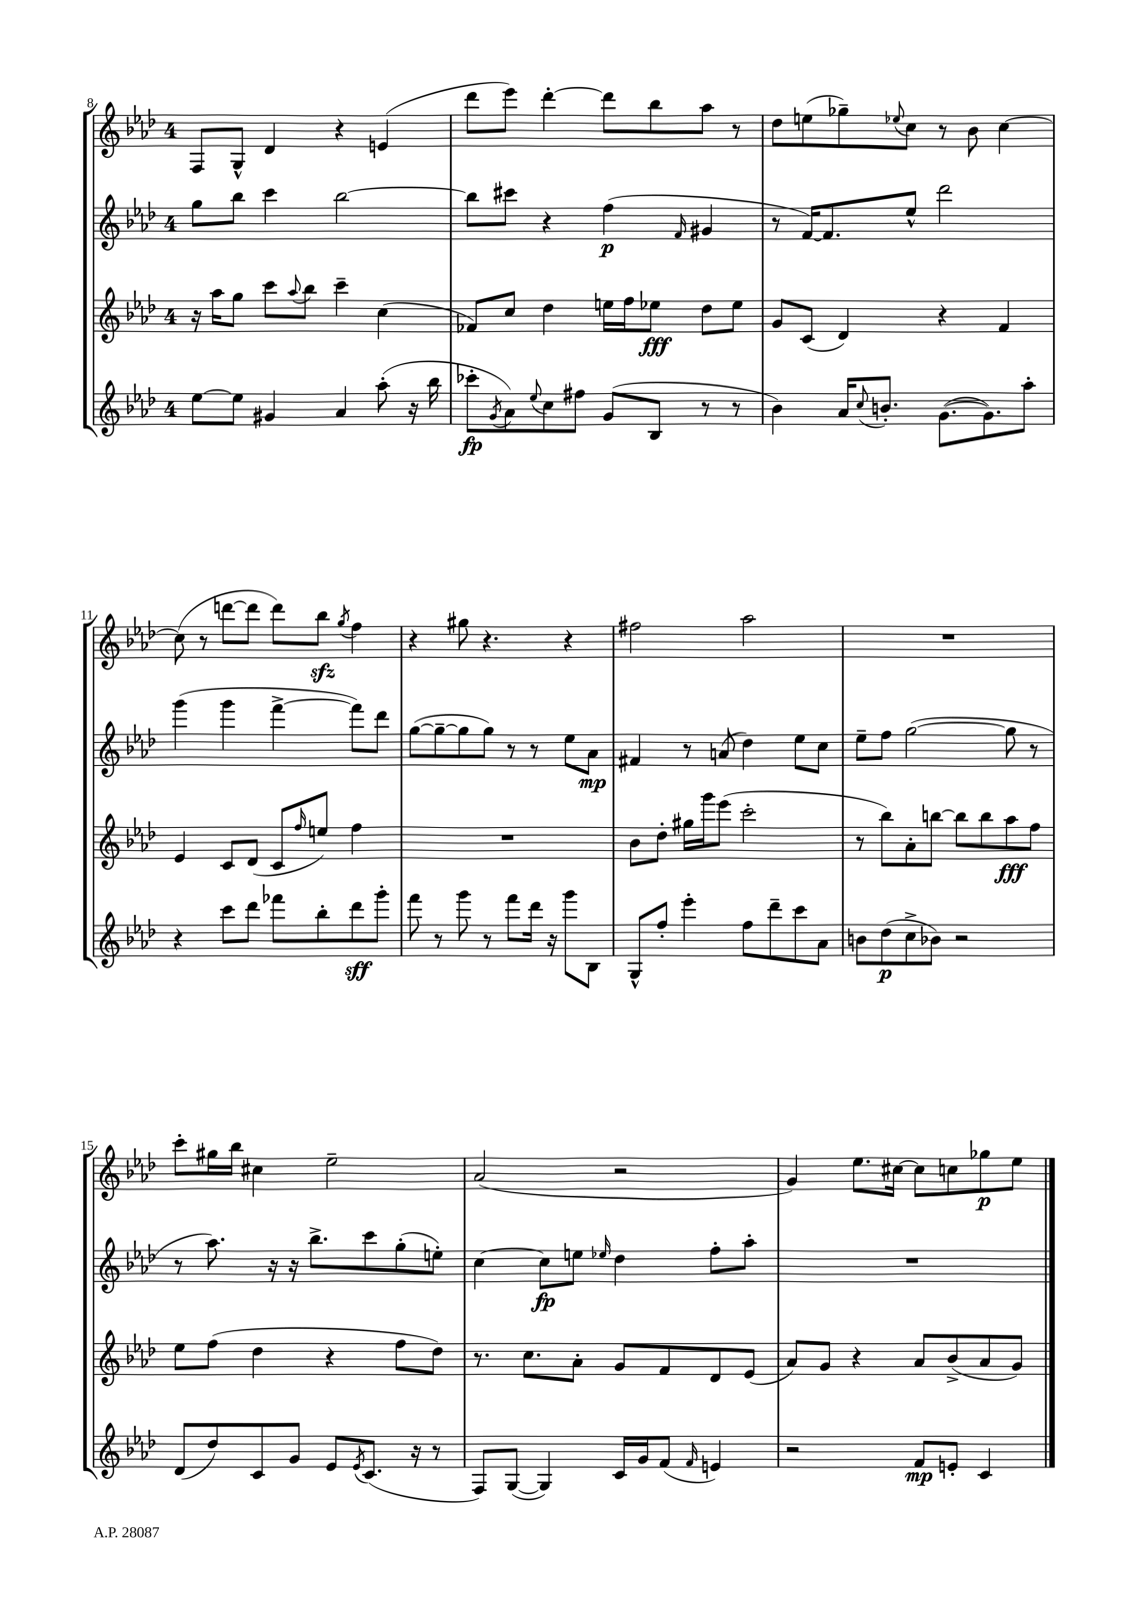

**kern	**kern	**kern	**kern
*staff4	*staff3	*staff2	*staff1
*clefG2	*clefG2	*clefG2	*clefG2
*k[b-e-a-d-]	*k[b-e-a-d-]	*k[b-e-a-d-]	*k[b-e-a-d-]
*M4/4	*M4/4	*M4/4	*M4/4
[8ee-	16r	8gg	8F
.	16aa-	.	.
8ee-]	8gg	8bb-	8G^^
4g#	8ccc	4ccc	4d-
.	8qqaa-	.	.
.	8bb-	.	.
4a-	4ccc~	[2bb-	4r
(8aa-'	(4cc	.	(4e
16r	.	.	.
16bb-	.	.	.
=	=	=	=
8ccc-'	8f-)	8bb-]	8ddd-
8qg	.	.	.
8a-)	8cc	8ccc#	8eee-)
8qqee-	.	.	.
8cc	4dd-	4r	[4ddd-'
8ff#	.	.	.
(8g	16ee	(4ff	8ddd-]
.	16ff	.	.
8B-	8ee-	.	8bb-
.	.	16qqf	.
8r	8dd-	4g#	8aa-
8r	8ee-	.	8r
=	=	=	=
4b-)	8g	8r	8dd-
.	(8c	[16f)	(8ee
.	.	8.f]	.
16a-	4d-)	.	8gg-~)
8qqcc	.	.	.
8.b'	.	.	.
.	.	.	8qqee-
.	.	8ee-^^	8cc
([8.g	4r	2ddd-	8r
.	.	.	8b-
8.g])	.	.	.
.	4f	.	[4cc
8aa-'	.	.	.
=	=	=	=
4r	4e-	(4ggg	(8cc]
.	.	.	8r
8ccc	8c	4ggg	[8ddd
8ddd-	(8d-	.	8ddd]
8fff-	8c	[4fff^	8ddd)
.	16qqff	.	.
8bb-'	8ee)	.	8bb-
.	.	.	8qgg
8ddd-	4ff	8fff])	4ff
8ggg'	.	8ddd-	.
=	=	=	=
8fff	1r	([8gg	4r
8r	.	8gg~_	.
8ggg	.	8gg]	8gg#
8r	.	8gg)	4.r
8fff	.	8r	.
16ddd-	.	8r	.
16r	.	.	.
8ggg	.	8ee-	4r
8B-	.	8a-	.
=	=	=	=
8G^^	8b-	4f#	2ff#
8ff'	8dd-'	.	.
4eee-'	16gg#	8r	.
.	16ggg	.	.
.	(8eee-	(8a	.
8ff	2ccc'	4dd-)	2aa-
8ddd-~	.	.	.
8ccc	.	8ee-	.
8a-	.	8cc	.
=	=	=	=
8b	8r	8ee-~	1r
(8dd-	8bb-)	8ff	.
8cc^	8a-'	([2gg	.
8b-)	[8bb	.	.
2r	8bb]	.	.
.	8bb	.	.
.	8aa-	8gg]	.
.	8ff	8r	.
=	=	=	=
(8d-	8ee-	8r	8ccc'
8dd-)	(8ff	8.aa-)	16gg#
.	.	.	16bb-
8c	4dd-	.	4cc#
.	.	16r	.
8g	.	16r	.
.	.	8.bb-^	.
8e-	4r	.	2ee-~
8qe-	.	.	.
(8.c	.	8ccc	.
.	8ff	(8gg'	.
16r	.	.	.
8r	8dd-)	8ee')	.
=	=	=	=
8F)	8.r	[4cc	(2a-
([8G	.	.	.
.	8.cc	.	.
4G])	.	8cc]	.
.	8a-'	8ee	.
.	.	16qqee-	.
16c	8g	4dd-	2r
16g	.	.	.
(8f	8f	.	.
16qqf	.	.	.
4e)	8d-	8ff'	.
.	(8e-	8aa-'	.
=	=	=	=
2r	8a-)	1r	4g)
.	8g	.	.
.	4r	.	8.ee-
.	.	.	[16cc#
8f	8a-	.	8cc#]
8e'	(8b-^	.	8cc
4c	8a-	.	8gg-
.	8g)	.	8ee-
==	==	==	==
*-	*-	*-	*-
